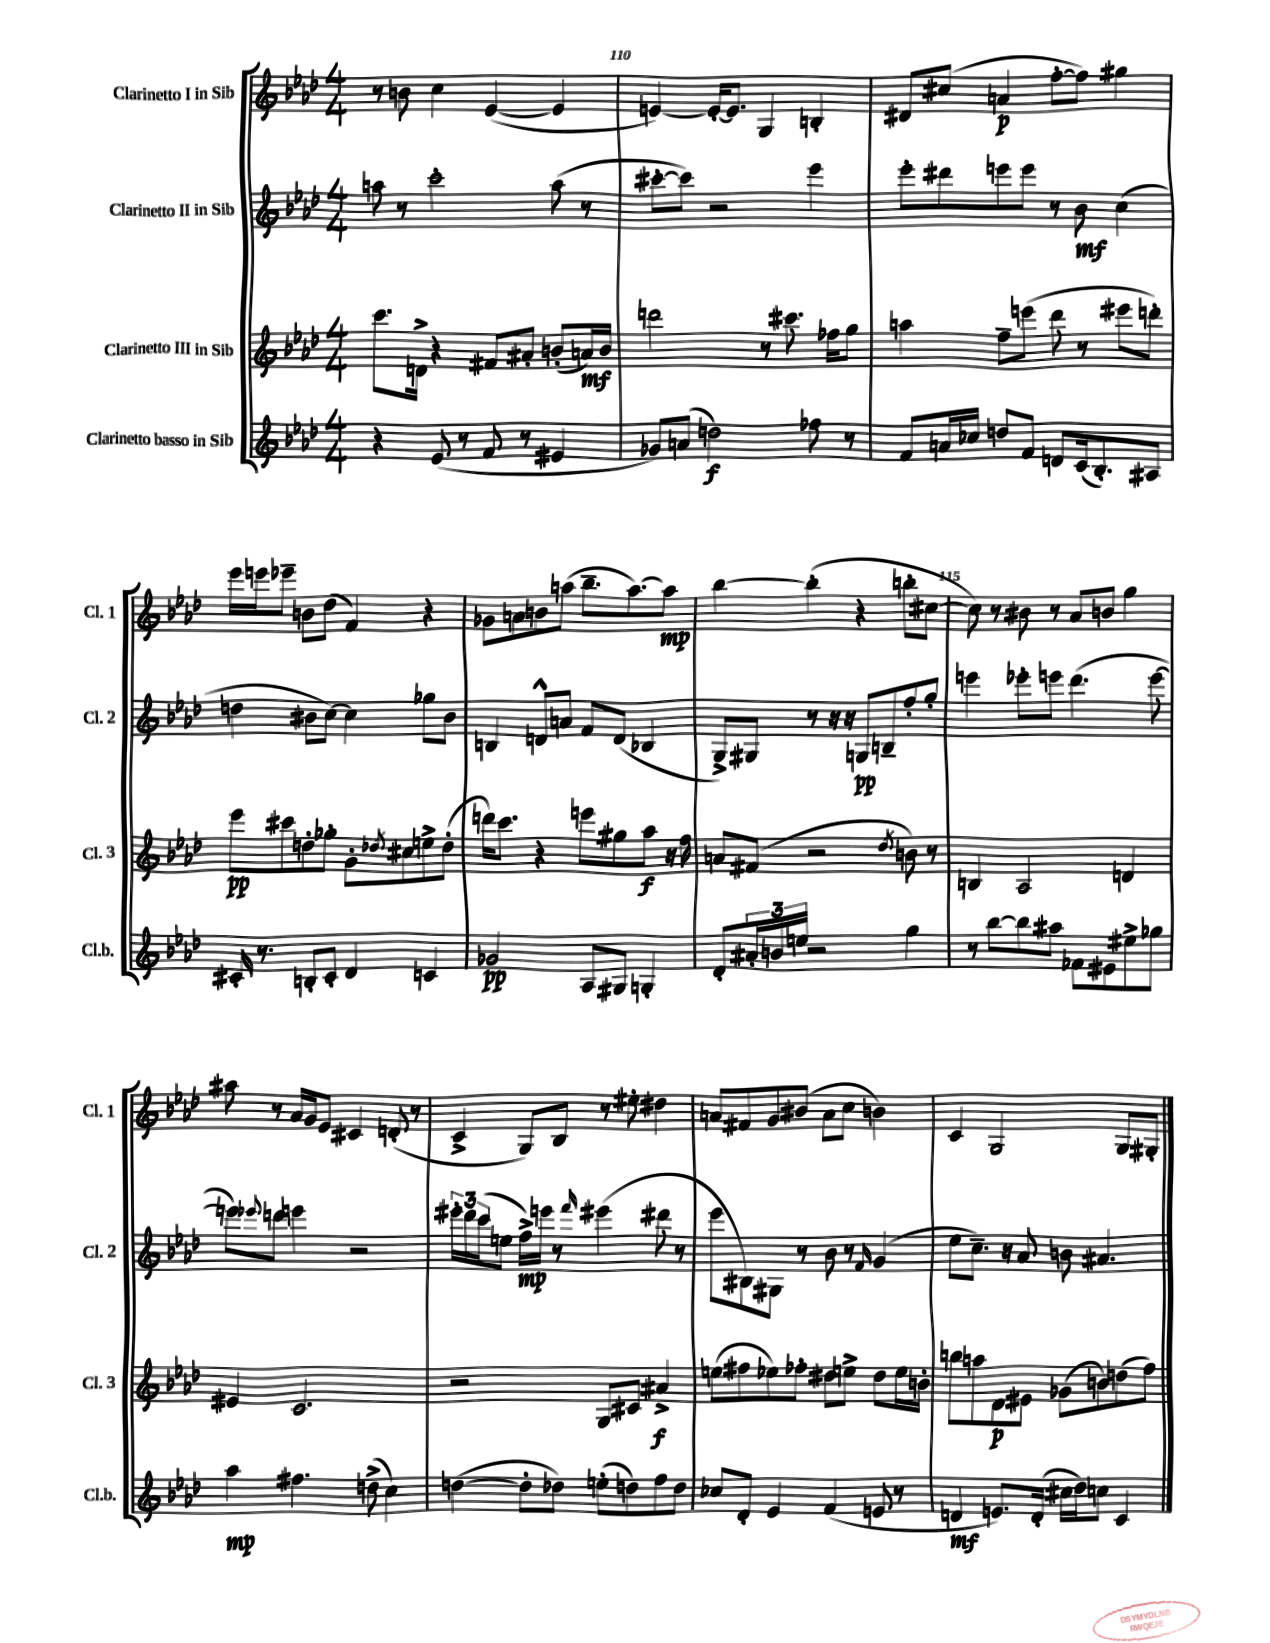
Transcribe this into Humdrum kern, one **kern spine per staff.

**kern	**kern	**kern	**kern
*staff4	*staff3	*staff2	*staff1
*clefG2	*clefG2	*clefG2	*clefG2
*k[b-e-a-d-]	*k[b-e-a-d-]	*k[b-e-a-d-]	*k[b-e-a-d-]
*M4/4	*M4/4	*M4/4	*M4/4
4r	8.ccc\L	8aa\	8r
.	.	8r	8b\
.	16d^\Jk	.	.
(8e-/	4r	2ccc'\	4cc\
8r	.	.	.
8f/	8f#/L	.	([4e-/
8r	8a#'/J	.	.
4e#/	(8b'/L	(8aa\	4e-/]
.	16a/L)	8r	.
.	16b/JJ	.	.
=	=	=	=
8g-/L)	2ddd\	[8ccc#'\L	[4e/)
(8a/J	.	8ccc#\]J)	.
2dd\)	.	2r	16e'/_LK
.	.	.	8.e/]J
.	8r	.	4G/
.	8.ccc#\	.	.
8ff-\	.	4eee-\	4B'/
.	16ff-\LK	.	.
8r	8gg\J	.	.
=	=	=	=
8f/L	4aa\	8eee-'\L	8d#/L
16a/L	.	8ddd#\	(8cc#/J
16cc-/JJ	.	.	.
8dd/L	8ff~\L	8eee\	4a/
8f/J	(8eee\J	8eee\J	.
8d/L	8ddd-\	8r	[8ff'\L
(16c/k	8r	8b-\	8ff\]J)
8.B-'/)	.	.	.
.	8eee#\L	(4cc\	4gg#\
8A#/J	8ddd'\J)	.	.
=	=	=	=
16c#'/	8eee-\L	4dd\	16eee-\LL
8.r	.	.	16eee\J
.	8ccc#\	.	8eee-~\J
8B'/L	8dd'\	8b#\L	8b\L
8c#'/J	8gg-'\J	[8cc\J)	(8dd-\J
4d-/	8g'\L	4cc\]	4f/)
.	8qdd-/	.	.
.	8cc#\	.	.
4c/	8ee^\	8gg-\L	4r
.	(8dd-'\J	8b#\J	.
=	=	=	=
2g-/	16ddd\LK)	4B/	8g-\L
.	8.ccc\J	.	.
.	.	.	8a\
.	4r	8d^^/L	8b\
.	.	8a/J	(8aa\J
8A-/L	8eee\L	8f/L	8.bb-~\L
8G#/J	8gg#\	(8d/J	.
.	.	.	[8.aa\)
4G'/	8aa-\J	4B-/	.
.	16r	.	8aa\]J
.	16ff\	.	.
=	=	=	=
8d-'/L	8a/L	8G^/L)	[4bb-\
24a#'/L	(8f#/J	8G#/J	.
24b/	.	.	.
24ee/JJ	.	.	.
2r	2r	8r	(4bb-'\]
.	.	16r	.
.	.	16r	.
.	.	8G/L	4r
.	.	8B~/	.
.	8qdd-/	.	.
4gg\	8b\)	8ff'/	8bb'\L
.	8r	8gg'/J	[8cc#\J
=	=	=	=
8r	4B/	4eee\	8cc#\])
[8bb-\L	.	.	8r
8bb-\]	2A-/	8eee-'\L	8b#\
8aa#\J	.	8eee\J	8r
8f-\L	.	(4.ddd-\	8a-/L
8e#\	.	.	8b/J
8ee#^\	4d/	.	4gg\
8gg-\J	.	[8eee\	.
=	=	=	=
4aa-\	4e#/	8eee\]L)	8aa#\
.	.	8qqeee-/	.
.	.	8ddd\J	8r
4.ff#\	2.c/	4eee\	16a-/LL
.	.	.	16g/J
.	.	.	8e-/J
.	.	2r	4c#/
(8dd^\	.	.	.
4cc\)	.	.	(8d'/
.	.	.	8r
=	=	=	=
([4dd\	2r	24eee#'\LL	4c^/
.	.	24ddd-\	.
.	.	(24ccc\J	.
.	.	8ee\J	.
8dd'\]L	.	16ff^\LL)	8G/L)
.	.	16eee\JJ	.
8dd-\J)	.	8r	8B-/J
.	.	16qqfff/	.
(8ee'\L	8G/L	(4eee#\	8r
8dd\)	8c#/J	.	8ee#'\
8ff\	4a#^/	8ddd#\	4dd#\
8dd\J	.	8r	.
=	=	=	=
8cc-/L	(8ee\L	8eee-\L	8a/L
8d-'/J	8ff#\	8B#\)	8f#/
4e-/	8ee-\)	8G#\J	8g/
.	8ff-'\J	8r	(8b#/J
(4f/	8dd#\L	8b-\	8a\L
.	8ee^\J	8r	8cc\J
.	.	16qqf/	.
8e/	8dd#\L	(4g/	4b\)
8r	16ee\L	.	.
.	16b'\JJ	.	.
=	=	=	=
4d/	8bb\L	8ee-\L	4c/
.	8aa\	8.cc~\J)	.
8.e/L)	8d-\	.	2G/
.	.	16r	.
.	8e#\J	8a-/	.
(16d'/Jk	.	.	.
16cc#\LL	(8g-\L	8b\	.
16dd-\J)	.	.	.
8cc\J	8b\)	4.a#/	.
4c/	(8dd\	.	8G/L
.	8ff\J)	.	8G#'/J
==	==	==	==
*-	*-	*-	*-
